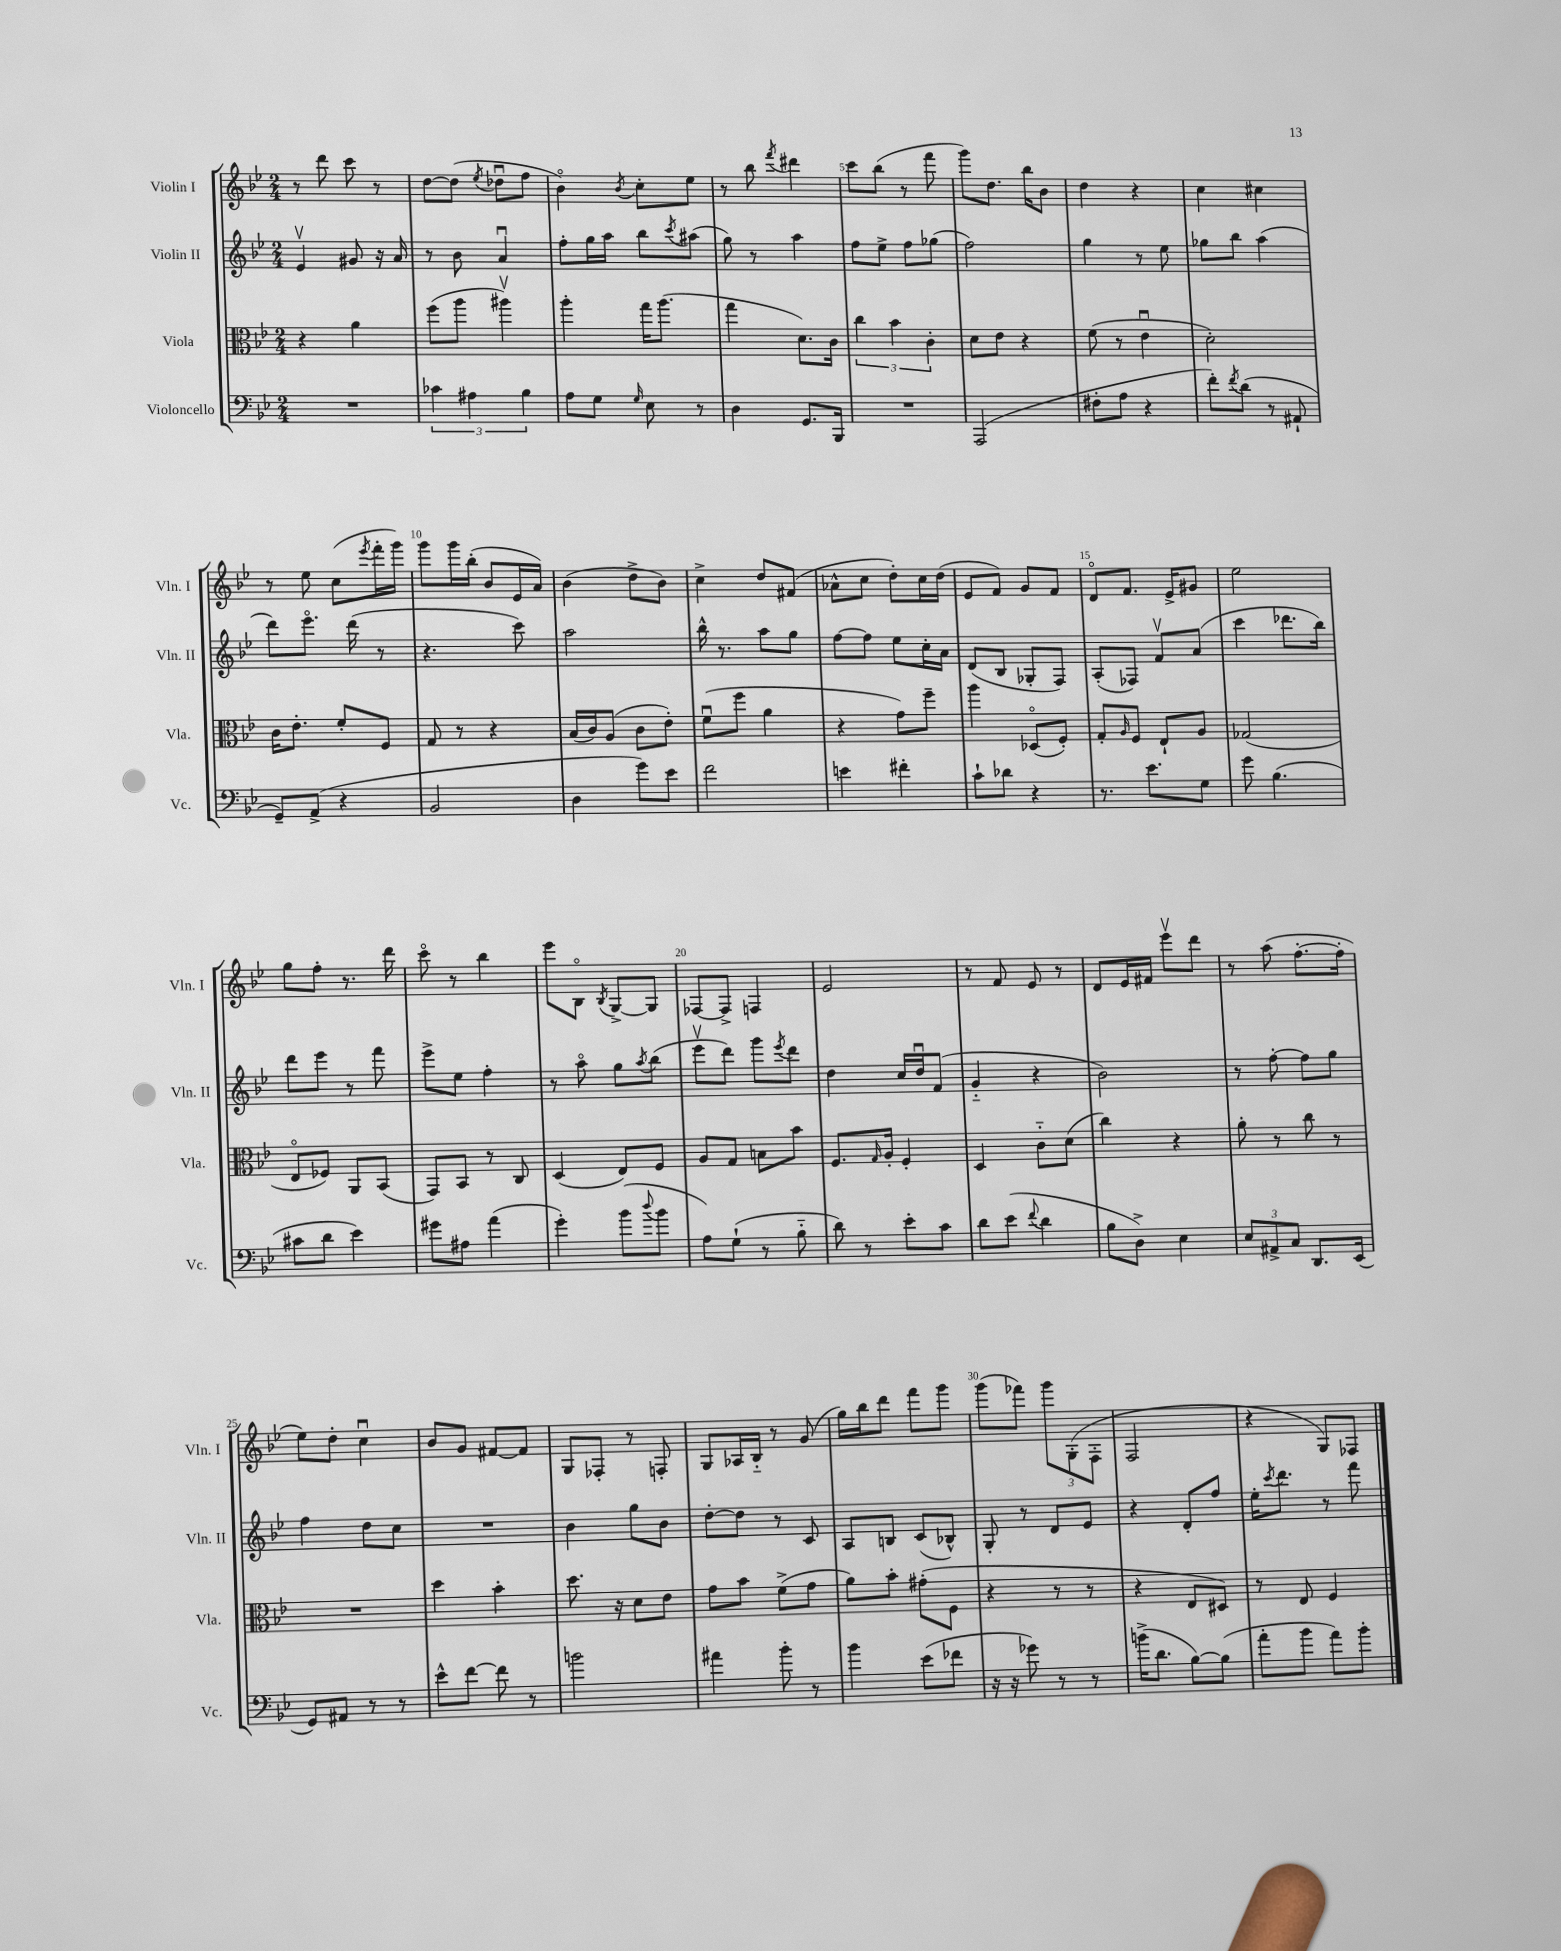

**kern	**kern	**kern	**kern
*staff4	*staff3	*staff2	*staff1
*clefF4	*clefC3	*clefG2	*clefG2
*k[b-e-]	*k[b-e-]	*k[b-e-]	*k[b-e-]
*M2/4	*M2/4	*M2/4	*M2/4
2r	4r	4e-v	8r
.	.	.	8ddd
.	4a	8g#	8ccc
.	.	16r	8r
.	.	16a	.
=	=	=	=
6c-	(8ff	8r	[8dd
.	8aa	8b-	(8dd]
6A#	.	.	.
.	.	.	8qee-
.	4aa#v)	4au	8dd-u
6B-	.	.	.
.	.	.	8ff
=	=	=	=
8A	4aa'	8ff'	4b-o)
8G	.	16gg	.
.	.	16aa	.
16qqG	.	.	8qb-
8E-	16gg	8bb-	8cc'
.	(8.aa	.	.
.	.	8qccc	.
8r	.	(8aa#	8ee-
=	=	=	=
4D	4gg	8gg)	8r
.	.	8r	8bb-
.	.	.	8qfff
8.GG	8.d)	4aa	4ddd#
16BBB-	16c	.	.
=	=	=	=
2r	6cc	8ff	8ccc
.	.	8ee-^	(8bb-
.	6b-	.	.
.	.	8ff	8r
.	6c'	.	.
.	.	(8gg-	8fff
=	=	=	=
(2AAA	8d	2ff)	8ggg)
.	8e-	.	8.dd
.	4r	.	.
.	.	.	16bb-
.	.	.	8b-
=	=	=	=
8F#'	(8f	4gg	4dd
8A	8r	.	.
4r	4e-u	8r	4r
.	.	8ee-	.
=	=	=	=
8f')	2d')	8gg-	4cc
8qf	.	.	.
(8d	.	8bb-	.
8r	.	(4aa	4cc#
8AA#`	.	.	.
=	=	=	=
8GG~)	16c	8ddd)	8r
.	8.e-'	.	.
(8AA^	.	8.eee-o	8ee-
4r	8f'	.	(8cc
.	.	(16ddd	.
.	.	.	8qeee-
.	8F	8r	16fff'
.	.	.	16ggg)
=	=	=	=
2BB-	8G	4.r	8ggg
.	8r	.	16ggg
.	.	.	(16bb-'
.	4r	.	8b-
.	.	8ccc)	16e-
.	.	.	16a)
=	=	=	=
4D	(16B-	2aa	(4b-
.	16c)	.	.
.	(8A	.	.
8g)	8c	.	8dd^
8e-	8e-')	.	8b-)
=	=	=	=
2f	(8fu	16bb-^^	4cc^
.	.	8.r	.
.	8ff	.	.
.	4a	8aa	8dd
.	.	8gg	(8f#
=	=	=	=
4e	4r	[8ff	8a-^^
.	.	8ff]	8cc
4f#'	8g)	8ee-	8dd')
.	8ff~	16cc'	16cc
.	.	16a	(16dd
=	=	=	=
8c`	4aa	(8d	8e-
8d-	.	8B-	8f)
4r	(8D-o	8G-'	8g
.	8F')	8F)	8f
=	=	=	=
8.r	8G'	(8A'	8do
.	16qqA	.	.
.	8F	8F-)	8.f
8.e-	.	.	.
.	8E-`	8fv	.
.	.	.	16e-^
8G	8A	(8a	8g#
=	=	=	=
8g	(2G-	4ccc	2ee-
(4.B-	.	.	.
.	.	8.ddd-	.
.	.	16bb-)	.
=	=	=	=
8c#	8E-o	8ddd	8gg
8d	8F-)	8eee-	8ff'
4e-)	8AA	8r	8.r
.	(8BB-	8fff	.
.	.	.	16ddd
=	=	=	=
8g#	8GG)	8eee-^	8ccco
8A#	8BB-	8ee-	8r
(4a	8r	4ff'	4bb-
.	8C	.	.
=	=	=	=
4g')	(4D	8r	8eee-
.	.	8aao	8B-o
.	.	.	8qB-
(8b-	8E-)	8gg	[8G^
8qqdd	.	8qaa	.
8b-	8F	(8bb-	8G]
=	=	=	=
8A)	8A	8eee-v	[8F-
(8G`	8G	8ddd)	8F-^]
8r	8B	8ggg	4F
.	.	8qeee-	.
8B-'~	8b-	8ddd	.
=	=	=	=
8d)	8.F	4dd	2e-
8r	.	.	.
.	16qqG	.	.
.	16A'	.	.
8e-'	4F'	16cc	.
.	.	16ddu	.
8c	.	(8f	.
=	=	=	=
8d	4D	4g'~	8r
(8e-	.	.	8f
8qqf	.	.	.
4d	8c'~	4r	8e-
.	(8d	.	8r
=	=	=	=
8B-	4cc)	2b-)	8d
8D^)	.	.	16e-
.	.	.	16f#
4E-	4r	.	8eee-v
.	.	.	8ddd
=	=	=	=
12E-	8a'	8r	8r
12AA#^	.	.	.
.	8r	[8ff'	(8aa
12C	.	.	.
8.DD	8cc	8ff]	[8.ff'
.	8r	8gg	.
(16EE-	.	.	16ff']
=	=	=	=
8GG)	2r	4ff	8ee-)
8AA#	.	.	8dd'
8r	.	8dd	4ccu
8r	.	8cc	.
=	=	=	=
8e-^^	4dd	2r	8b-
[8f	.	.	8g
8f]	4b-'	.	[8f#
8r	.	.	8f#]
=	=	=	=
2b	8.dd	4b-	8G
.	.	.	8F-'
.	16r	.	.
.	8d	8gg	8r
.	8e-	8b-	8F'
=	=	=	=
4a#	8g	[8dd'	8G
.	8b-	8dd]	16A-
.	.	.	16B-'~
8b-'	(8f^	8r	8r
8r	8g	8c	(8g
=	=	=	=
4b-	8a)	8A	16gg)
.	.	.	16bb-
.	8b-'	8B	8ddd
(8e-	(8g#'	(8c	8fff
8f-	8F	8B-^^)	8ggg
=	=	=	=
16r	4r	8G'	(8ggg
16r	.	.	.
8g-)	.	8r	8fff-)
8r	8r	8d	12ggg
.	.	.	(12G'
8r	8r	8e-	.
.	.	.	12F'
=	=	=	=
(16b^	4r	4r	2F
8.d	.	.	.
[8B-)	8E-	8d'	.
(8B-]	8D#)	8ff	.
=	=	=	=
8a'	8r	16ee-'	4r
.	.	8qccc	.
.	.	8.ddd	.
8b-	8E-	.	.
8a)	4F	8r	8G)
8b-'	.	8fff	8F-
==	==	==	==
*-	*-	*-	*-
